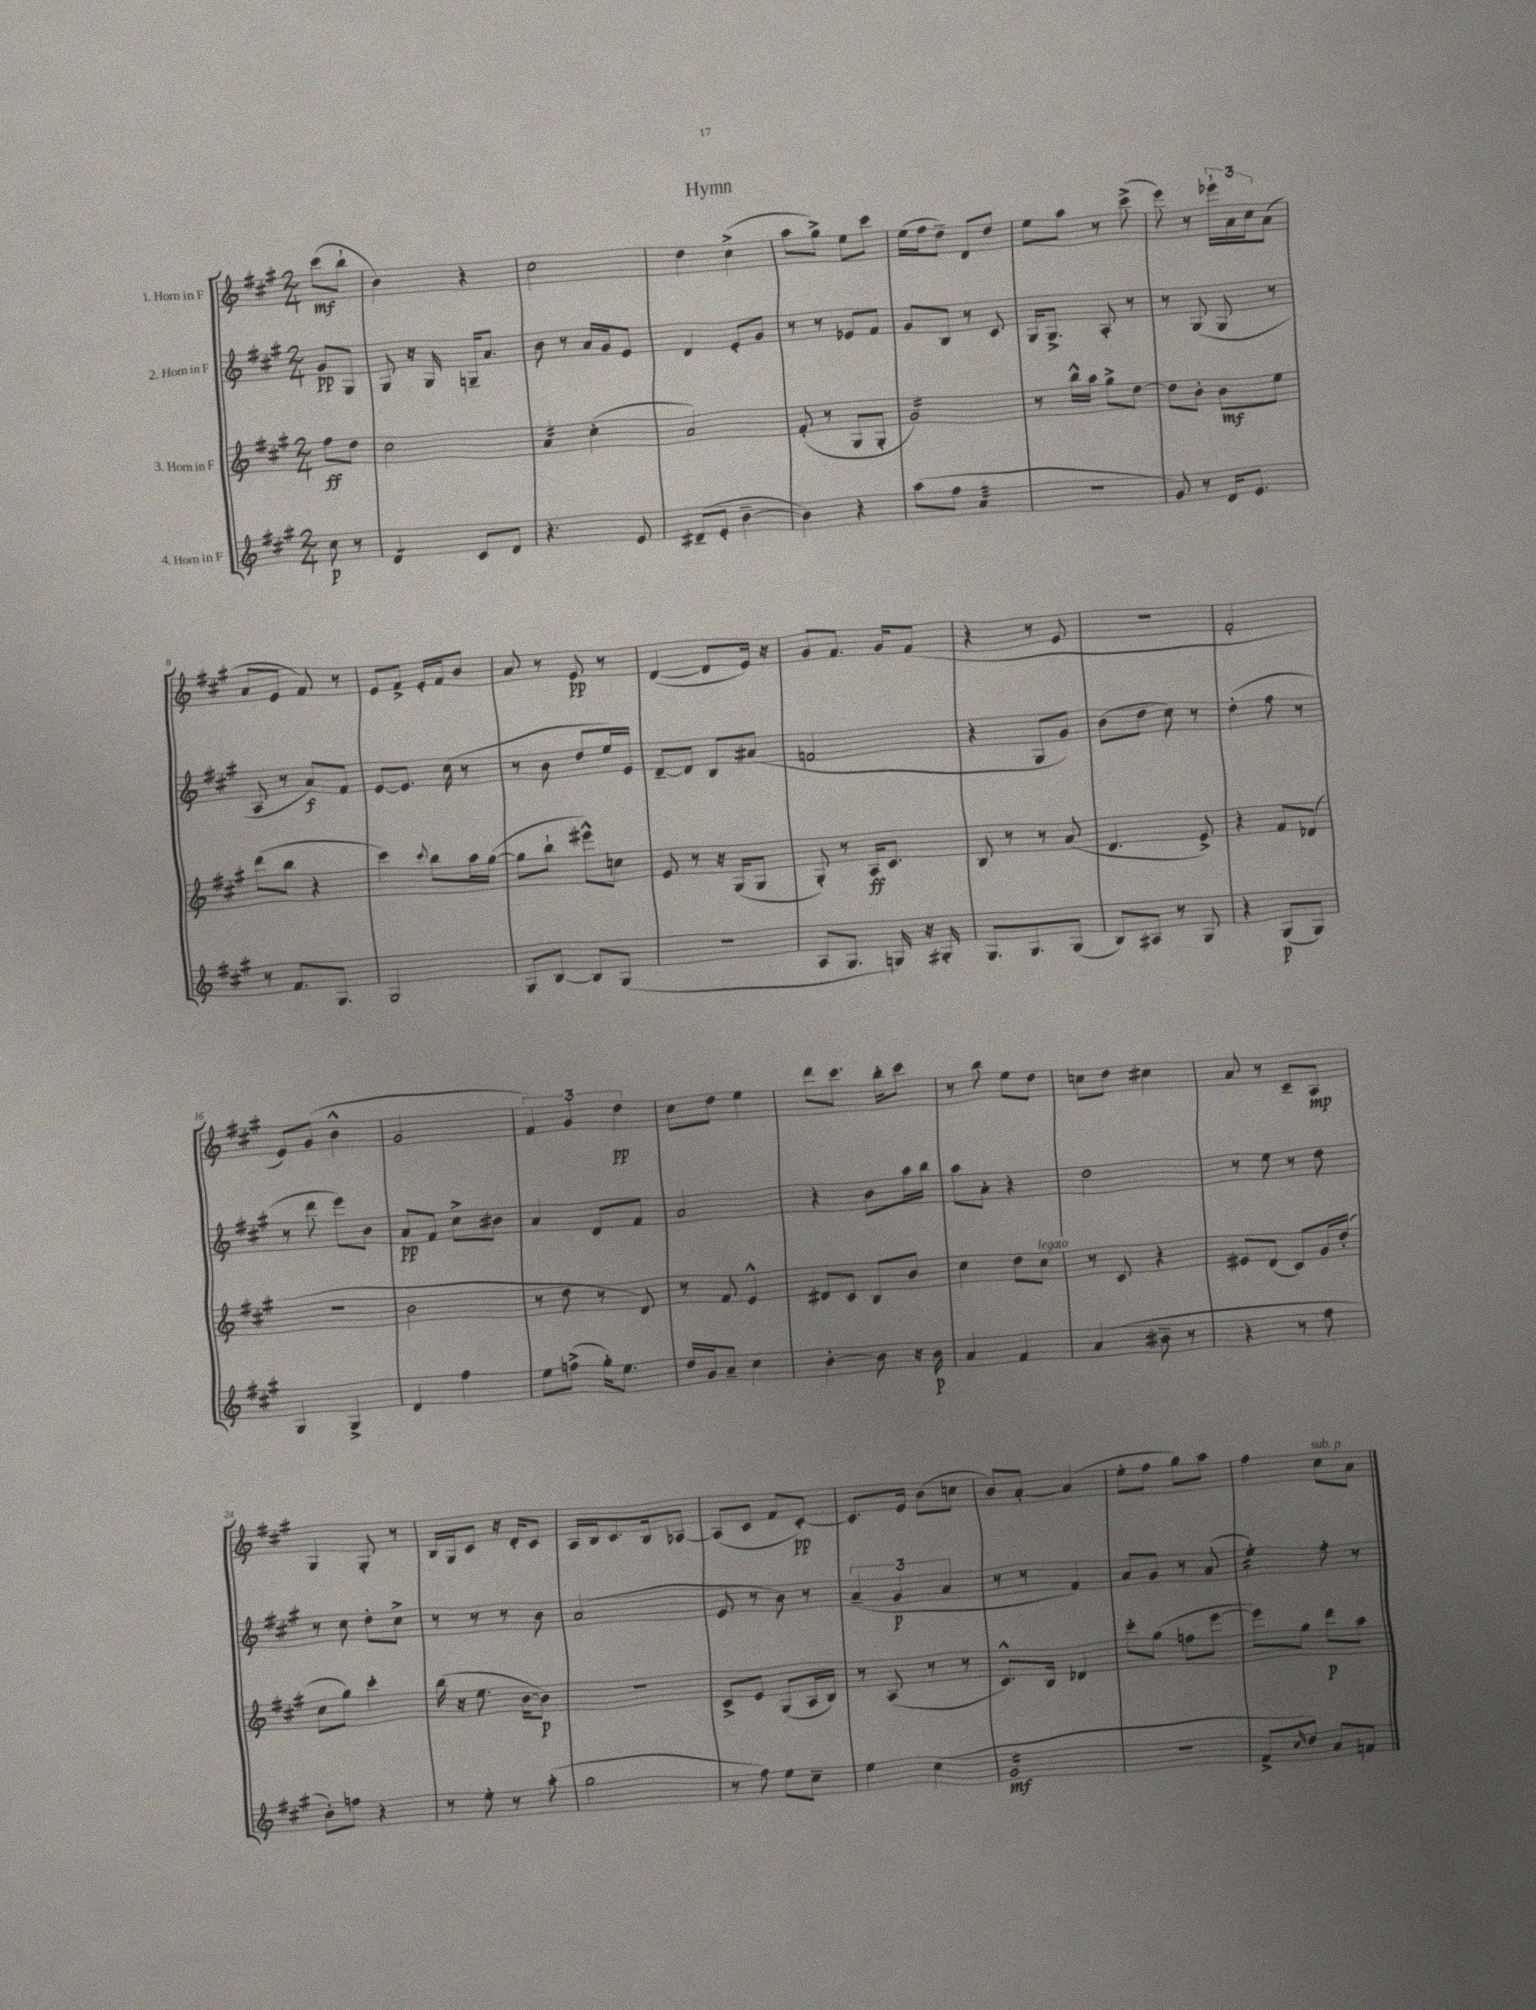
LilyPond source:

\header { title = "Hymn" }
<<
\new StaffGroup <<
\new Staff = "s0" \with { instrumentName = "1. Horn in F" } {
    \clef treble \key a \major \numericTimeSignature \time 2/4 \partial 4
    cis'''8\mf( b''8-! |
    b'4) r4 |
    cis''2 |
    d''4 cis''4->( |
    a''8 gis''8->) e''8 cis'''8 |
    e''16( fis''16 d''8--) d'8 d''8 |
    e''8 a''8 r8 cis'''8->( |
    e'''8) r8 \tuplet 3/2 { ees'''16-! a'16 cis''16 } a'8( |
    a'8 e'8 fis'8) r8 |
    e'8 fis'8-> e'16-. fis'16 b'8 |
    a'8 r8 e'8\pp r8 |
    d'4~( d'8 e'16) r16 |
    gis'8 fis'8. gis'16 fis'8( |
    r4 r8 e'8 |
    r2 |
    fis'2-. |
    e'8) gis'8( b'4-^ |
    gis'2 |
    \tuplet 3/2 { fis'4) gis'4 d''4\pp } |
    cis''8 d''8 e''4 |
    d'''8 cis'''8. b''16-. cis'''8 |
    r8 b''8 e''8 d''8 |
    c''8 d''8 cis''4 |
    a'8 r8 cis'8-- a8\mp |
    gis4 gis8-. r8 |
    b16 gis16 cis'8 r16 d'16-. cis'8 |
    a16 b16 cis'8. b16 aes8~ |
    aes8( cis'8 fis'8 cis'8~-.\pp) |
    cis'8. e'16 b'8( c''8 |
    b'8) a'8~-. a'4( |
    e''8-. fis''8 gis''8) a''8 |
    fis''4 cis''8^\markup { \italic "sub. p" } a'8 \bar "|." |
}
\new Staff = "s1" \with { instrumentName = "2. Horn in F" } {
    \clef treble \key a \major \numericTimeSignature \time 2/4 \partial 4
    gis'8\pp gis8 |
    gis8 r16 gis16 g16-- a'8. |
    b'8 r8 a'16 gis'16 e'8 |
    d'4 e'8-. gis'8 |
    r8 r8 ees'8 fis'8 |
    gis'8 b8 r8 cis'8 |
    gis16 gis8.-> a8-. r8 |
    r8 gis8( gis8 r8 |
    a8 r8 a'8\f) fis'8 |
    e'8~ e'8. cis''16( r8 |
    r8 b'8 d''8 e''16) e'16 |
    d'8~-- d'8 b8 ais'8( |
    f'2 |
    r4 gis8 gis'8) |
    b'8( d''8 cis''8) r8 |
    d''4-.( fis''8 r8 |
    r8 d'''8 e'''8) b'8 |
    a'8\pp fis'8 cis''8-> bis'8 |
    a'4 d'8 fis'8 |
    a'2 |
    r4 b'8 a''16 b''16 |
    a''8 a'8-. r4 |
    d''2 |
    r8 e''8 r8 d''8 |
    r8 cis''8 d''8-. cis''8-> |
    r8 r8 r8 b'8 |
    a'2( |
    e'8 r8 b'8) r8 |
    \tuplet 3/2 { a'4--( gis'4\p a'4 } |
    r8 r8 fis'4) |
    a'8 gis'8 r8 a'8( |
    e''4:16-.) fis''8-. r8 \bar "|." |
}
\new Staff = "s2" \with { instrumentName = "3. Horn in F" } {
    \clef treble \key a \major \numericTimeSignature \time 2/4 \partial 4
    fis''8\ff d''8 |
    cis''2 |
    a'4:16 cis''4-.( |
    a'2) |
    fis'8-.( r8 gis8 gis8-. |
    gis'2:16) |
    r8 b''16-^ a''16 gis''8-> d''8~ |
    d''8 b'8-. b'8\mf e''8 |
    d'''8( b''8 r4 |
    cis'''4) \appoggiatura { cis'''8 } b''8 a''16 gis''16~( |
    gis''8 b''8-! eis'''8-^) c''8 |
    e'8 r8 r16 gis16( gis8 |
    gis8-.) r8 a16\ff cis'8. |
    b8 r8 r8 a'8( |
    d'4. e'8->) |
    r4 fis'8 des'8( |
    R2 |
    b'2 |
    r8 d''8 r8 d'8) |
    r8 fis'8 e'4-^ |
    dis'8 cis'8 b8 b'8 |
    cis''4 d''8 cis''8^\markup { \italic "legato" } |
    r8 cis'8 r4 |
    eis'8 d'8( cis'8) gis'16 d''16-.( |
    cis''8 gis''8) cis'''4-. |
    b''16( r16 e''8. b'16~ b'8\p) |
    r2 |
    cis'8-> e'8 gis8( a16 b16) |
    r8 a8( r8 r8 |
    cis'8.-^) b16 des'4 |
    cis'''8-. gis''8( f''8 e'''8~ |
    e'''8) gis''8 d'''8\p a''8 \bar "|." |
}
\new Staff = "s3" \with { instrumentName = "4. Horn in F" } {
    \clef treble \key a \major \numericTimeSignature \time 2/4 \partial 4
    cis''8\p r8 |
    d'4:8 cis'8 d'8 |
    r4. e'8 |
    dis'8--( e'8-. b'4~-- |
    b'4) r4 |
    a''8( fis''8 a'4:32 |
    R2 |
    gis'8) r8 d'16 e'8. |
    r8 fis'8. gis8. |
    gis2 |
    gis8 b8~ b8 gis8( |
    r2 |
    a8 gis8. g16) r16 gis16-. |
    gis8. gis8. gis8( |
    b8) ais8 r8 gis8 |
    r4 gis8\p( gis8) |
    gis4 gis4-> |
    d'4 fis''4 |
    e''8 f''8->( gis''16-.) e''8. |
    d''16 gis'16 a'8-- cis''4 |
    b'4~-. b'8 r16 b'16\p |
    a'4 fis'4 |
    a'4( bis'8-- r8 |
    r4 r8 fis''8 |
    b'8-.) f''8 r4 |
    r8 e''8-. r8 a''8-.( |
    gis''2 |
    r8 fis''8) e''8 cis''8-- |
    e''4 cis''4( |
    gis'2:16\mf |
    r2 |
    fis'8-> \grace { cis''16 } d''8) a'8 f'8 \bar "|." |
}
>>
>>
